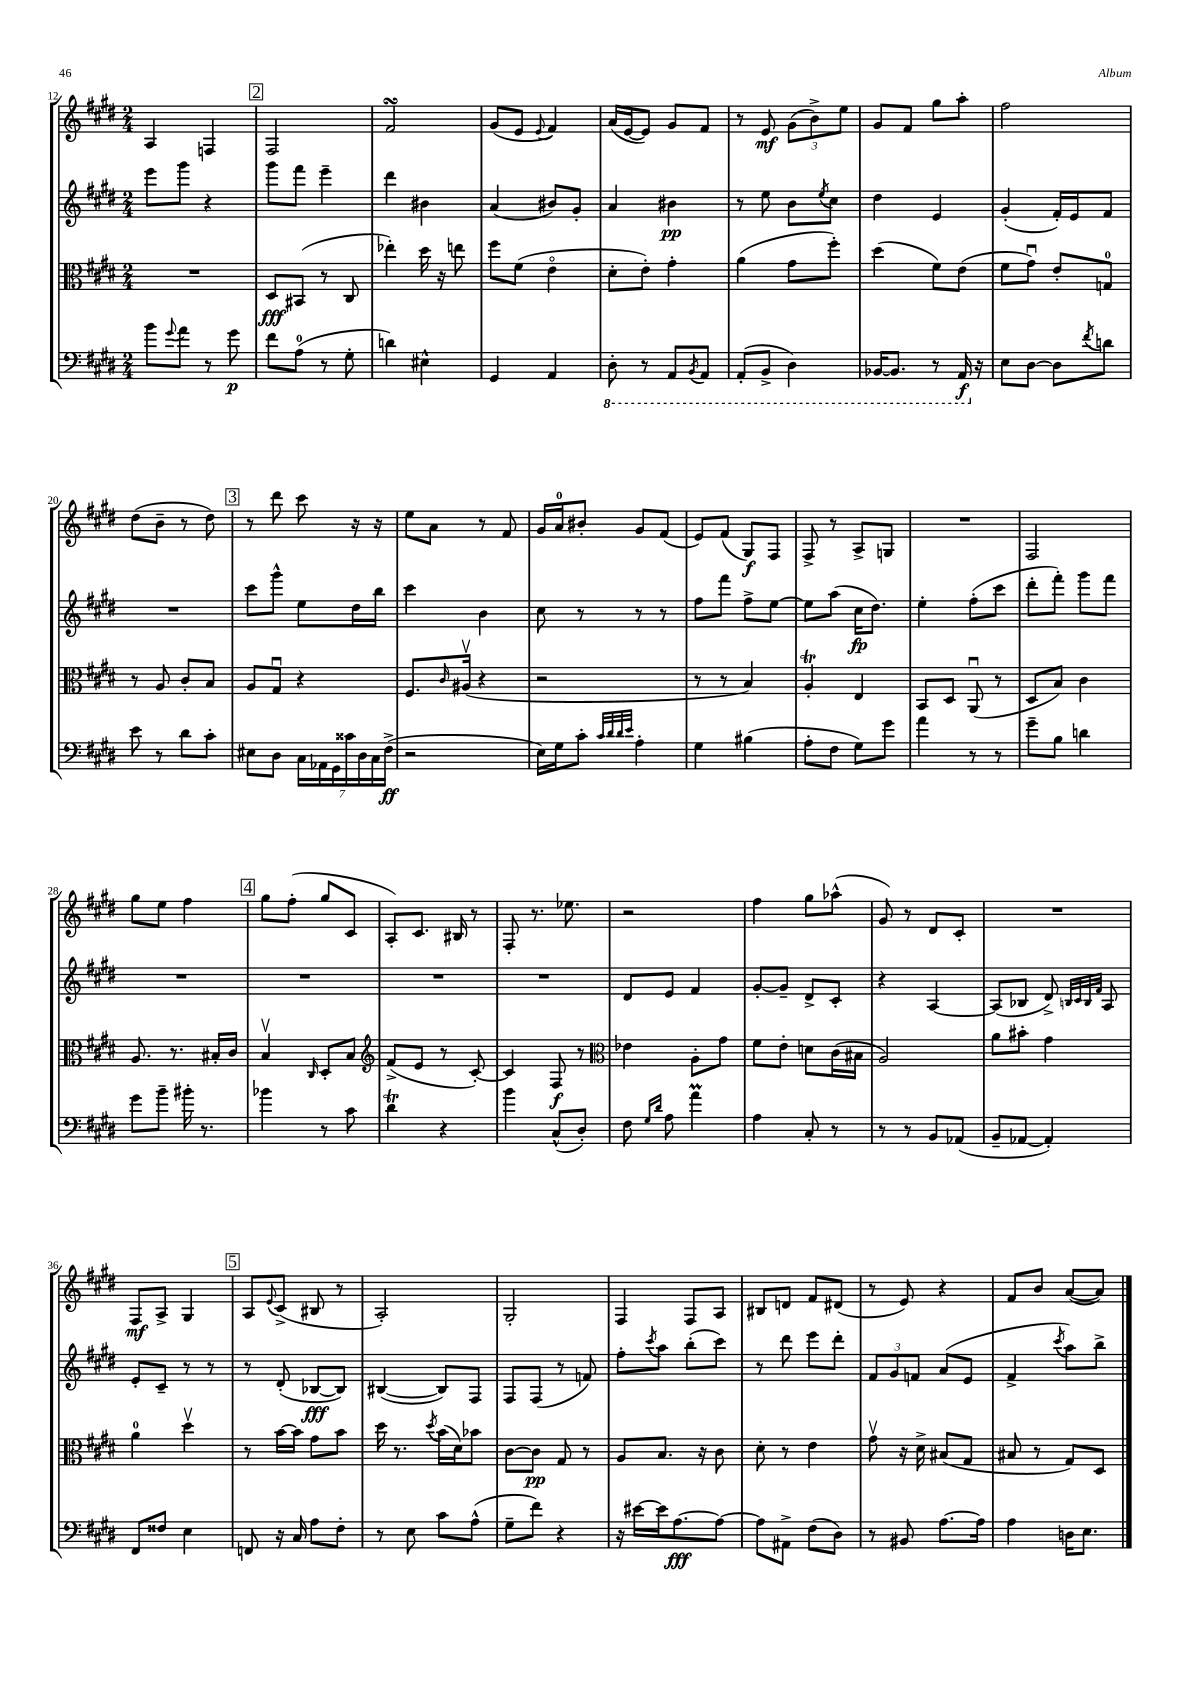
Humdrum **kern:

**kern	**kern	**kern	**kern
*staff4	*staff3	*staff2	*staff1
*clefF4	*clefC3	*clefG2	*clefG2
*k[f#c#g#d#]	*k[f#c#g#d#]	*k[f#c#g#d#]	*k[f#c#g#d#]
*M2/4	*M2/4	*M2/4	*M2/4
8b	2r	8eee	4A
8qqg#	.	.	.
8a	.	8ggg#	.
8r	.	4r	4F
8g#	.	.	.
=	=	=	=
8f#	8D#	8ggg#	2F#
(8A	(8BB#	8fff#	.
8r	8r	4eee~	.
8G#'	8C#	.	.
=	=	=	=
4d)	4ee-')	4ddd#	2f#
4E#^^	16dd#	4b#	.
.	16r	.	.
.	8ee	.	.
=	=	=	=
4GG#	8ff#	(4a	(8g#
.	(8f#	.	8e
.	.	.	8qqe
4AA	4eo	8b#)	4f#)
.	.	8g#'	.
=	=	=	=
8DD#'	8d#'	4a	(16a
.	.	.	[16e
8r	8e')	.	8e])
8AAA	4g#'	4b#	8g#
8qBBB	.	.	.
8AAA	.	.	8f#
=	=	=	=
(8AAA'	(4a	8r	8r
8BBB^	.	8ee	8e
4DD#)	8g#	8b	(12g#
.	.	.	12b^)
.	.	8qee	.
.	8ff#')	8cc#	.
.	.	.	12ee
=	=	=	=
[16BBB-	(4dd#	4dd#	8g#
8.BBB-]	.	.	.
.	.	.	8f#
8r	8f#)	4e	8gg#
16AAA	(8e	.	8aa'
16r	.	.	.
=	=	=	=
8E	8f#	(4g#'	2ff#
[8D#	8g#u)	.	.
8D#]	8e'	16f#')	.
.	.	16e	.
8qf#	.	.	.
8d	8G	8f#	.
=	=	=	=
8e	8r	2r	(8dd#
8r	8A	.	8b~
8d#	8c#'	.	8r
8c#'	8B	.	8dd#)
=	=	=	=
8E#	8A	8ccc#	8r
8D#	8G#u	8ggg#^^	8ddd#
28C#	4r	8ee	8ccc#
28AA-	.	.	.
28GG#	.	.	.
28c##	.	.	.
.	.	16dd#	16r
28D#	.	.	.
28C#	.	.	.
.	.	16bb	16r
(28F#^	.	.	.
=	=	=	=
2r	8.F#	4ccc#	8ee
.	.	.	8a
.	16qqc#	.	.
.	(16A#v	.	.
.	4r	4b	8r
.	.	.	8f#
=	=	=	=
16E)	2r	8cc#	16g#
16G#	.	.	16a
8c#'	.	8r	8b#'
32qqc#	.	.	.
32qqd#	.	.	.
32qqd#	.	.	.
32qqe	.	.	.
4A'	.	8r	8g#
.	.	8r	(8f#
=	=	=	=
4G#	8r	8ff#	8e)
.	8r	8fff#	(8f#
(4B#	4B)	8ff#^	8G#)
.	.	[8ee	8F#
=	=	=	=
8A'	4A'	8ee]	8F#^
8F#	.	(8aa	8r
8G#)	4E	16cc#	8A^
.	.	8.dd#)	.
8g#	.	.	8G
=	=	=	=
4a	8BB	4ee'	2r
.	8D#	.	.
8r	(8AAu	(8ff#'	.
8r	8r	8ccc#	.
=	=	=	=
8g#~	8D#	8ddd#'	2F#
8B	8B)	8fff#')	.
4d	4c#	8ggg#	.
.	.	8fff#	.
=	=	=	=
8g#	8.A	2r	8gg#
8b~	.	.	8ee
.	8.r	.	.
16b#'	.	.	4ff#
8.r	.	.	.
.	16B#'	.	.
.	16c#	.	.
=	=	=	=
4b-	4Bv	2r	8gg#
.	.	.	(8ff#'
.	16qqC#	.	.
8r	8D#'	.	8gg#
8c#	8B	.	8c#
=	=	=	=
*	*clefG2	*	*
4d#	(8f#^	2r	8A')
.	8e	.	8.c#
4r	8r	.	.
.	.	.	16B#
.	[8c#')	.	8r
=	=	=	=
4b	4c#]	2r	8F#'
.	.	.	8.r
(8C#^^	8F#	.	.
.	.	.	8.ee-
8D#')	8r	.	.
=	=	=	=
*	*clefC3	*	*
8F#	4e-	8d#	2r
16qqG#	.	.	.
16qqd#	.	.	.
8A	.	8e	.
4a	8A'	4f#	.
.	8g#	.	.
=	=	=	=
4A	8f#	[8g#'	4ff#
.	8e'	8g#~]	.
8C#'	8d	8d#^	8gg#
8r	(16c#	8c#'	(8aa-^^
.	16B#	.	.
=	=	=	=
8r	2A)	4r	8g#)
8r	.	.	8r
8BB	.	[4A	8d#
(8AA-	.	.	8c#'
=	=	=	=
8BB~	8a	(8A]	2r
[8AA-	8b#'	8B-	.
4AA-'])	4g#	8d#^)	.
.	.	32qqB	.
.	.	32qqc#	.
.	.	32qqB	.
.	.	32qqf#	.
.	.	8A	.
=	=	=	=
8FF#	4a	8e'	8F#
8F##	.	8c#~	8A^
4E	4dd#v	8r	4G#
.	.	8r	.
=	=	=	=
8FF	8r	8r	8A
.	.	.	8qqe
16r	[16b	(8d#'	(8c#^
16C#	16b]	.	.
8A	8g#	[8B-	8B#
8F#'	8b	8B-])	8r
=	=	=	=
8r	16dd#	([4B#	2A')
.	8.r	.	.
8E	.	.	.
.	8qdd#	.	.
8c#	(16b	8B#])	.
.	16d#)	.	.
(8A^^	8b-	8F#	.
=	=	=	=
8G#~	[8c#	8F#	2G#'
8f#)	8c#]	(8F#	.
4r	8G#	8r	.
.	8r	8f)	.
=	=	=	=
16r	8A	8ff#'	4F#
[16e#	.	.	.
.	.	8qccc#	.
16e#]	8.B	8aa	.
[8.A	.	.	.
.	.	(8bb'	8F#
.	16r	.	.
8A_	8c#	8ccc#)	8A
=	=	=	=
8A]	8d#'	8r	8B#
8AA#^	8r	8ddd#	8d
(8F#	4e	8eee	8f#
8D#)	.	8ddd#'	(8d#
=	=	=	=
8r	8g#v	12f#	8r
.	.	12g#	.
8BB#	16r	.	8e)
.	.	12f	.
.	16d#^	.	.
[8.A	(8B#	(8a	4r
.	8G#	8e	.
16A]	.	.	.
=	=	=	=
4A	8B#	4f#^	8f#
.	8r	.	8b
.	.	8qccc#	.
16D	8G#)	8aa)	([8a
8.E	.	.	.
.	8D#	8bb^	8a])
==	==	==	==
*-	*-	*-	*-
